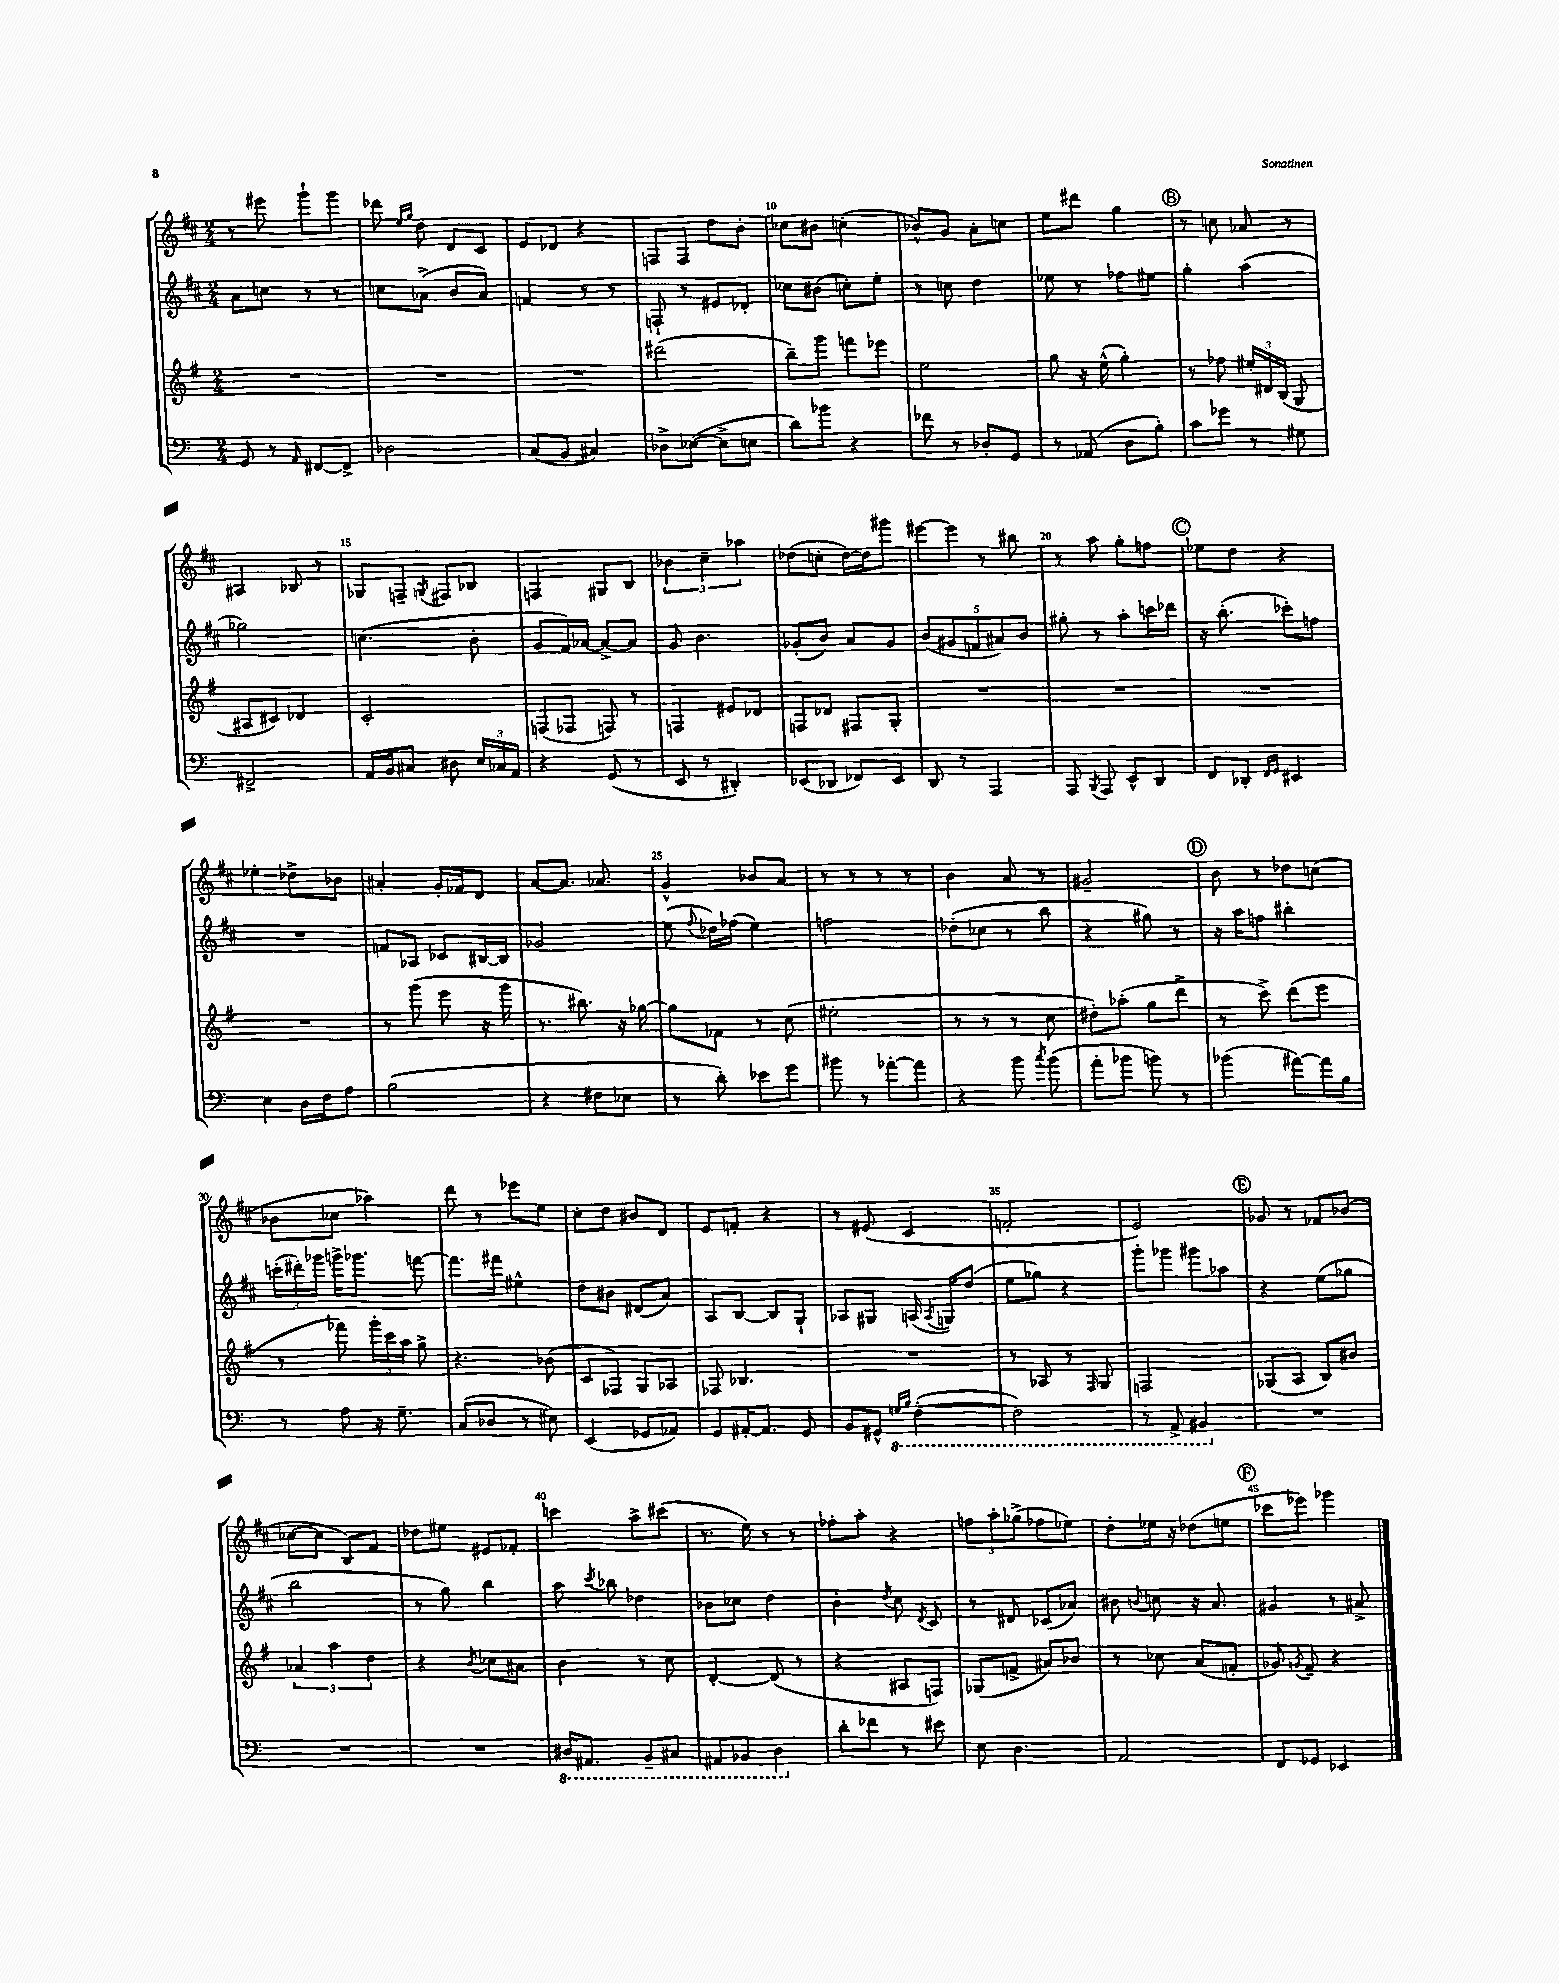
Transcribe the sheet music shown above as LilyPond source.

<<
\new StaffGroup <<
\new Staff = "s0" {
    \clef treble \key d \major \numericTimeSignature \time 2/4
    \autoBeamOff r8 eis'''8 g'''8[-! g'''8] |
    des'''8 \grace { e''16[ g''16] } d''8 d'8[ cis'8] |
    e'8[ des'8] r4 |
    f8[ f8] d''8[ b'8]-. |
    ces''8[ bis'8] c''4-.( |
    bes'8[-^) g'8] a'8[-. c''8] |
    e''8[ dis'''8] g''4 |
    \mark \markup { \circle "B" } r8 c''8 aes'8 r8 |
    ais4 bes8 r8 |
    ges8[ f8]-- \acciaccatura { g8 } fis8[ bes8] |
    f4 gis8[ b8] |
    \tuplet 3/2 { bes'4 cis''4-- aes''4 } |
    des''8[( c''8]-. des''16[~) des''16 gis'''8] |
    eis'''8[~ eis'''8] r8 bis''8 |
    r8 a''8 g''8[-. f''8] |
    \mark \markup { \circle "C" } ees''8[ d''8] r4 |
    ees''4-. des''8[-> bes'8] |
    ais'4-. g'16[-. fes'16 d'8] |
    a'8[~ a'8.] aes'8. |
    g'4-^ bes'8[ a'8] |
    r8 r8 r8 r8 |
    b'4 a'8 r8 |
    gis'2-- |
    \mark \markup { \circle "D" } b'8 r8 des''8[ c''8]( |
    bes'8[ ces''8] aes''4) |
    d'''8 r8 ees'''8[ e''8] |
    cis''8[-. d''8] bis'8[ d'8] |
    e'8[ f'8]-. r4 |
    r8 eis'8( cis'4 |
    f'2-. |
    e'2) |
    \mark \markup { \circle "E" } ges'8 r8 fes'8[ bes'8]( |
    ces''8[~ ces''8] b8[) fis'8] |
    des''8[ eis''8] eis'8[ fes'8]-. |
    c'''4 a''8[-> cis'''8]( |
    r8. e''16) r8 r8 |
    fes''8[-. a''8]-. r4 |
    \tuplet 3/2 { f''8[ a''8-. ges''8]->( } fes''8[ ees''8]) |
    d''8[-. ees''16] r16 des''8[( e''8] |
    \mark \markup { \circle "F" } ces'''8[ ees'''8]) ges'''4 \bar "|." |
}
\new Staff = "s1" {
    \clef treble \key d \major \numericTimeSignature \time 2/4
    \autoBeamOff a'8[ c''8] r8 r8 |
    c''8[ aes'8]->( b'8[ aes'8]) |
    f'4 r8 r8 |
    f8-! r8 eis'8[ des'8]-. |
    ces''8[ bis'8]( c''8[-.) e''8]-. |
    r8 c''8 d''4 |
    ees''8 r8 fes''8[ eis''8] |
    \mark \markup { \circle "B" } g''4-. a''4( |
    ges''2) |
    c''4.( b'8-. |
    g'8[ fis'16) aes'16]~ aes'8[~-> aes'8] |
    g'8 b'4. |
    ges'8[-.( b'8]) a'8[ ges'8] |
    \tuplet 5/4 { b'8[( gis'8 f'8 ais'8) b'8] } |
    gis''8-. r8 a''8[-. c'''16 des'''16] |
    \mark \markup { \circle "C" } r16 b''8.-.( ces'''8[-.) f''8] |
    R2 |
    f'8[ aes8] ces'8[ bis16~ bis16] |
    ges'2 |
    e''8( \appoggiatura { fis''8 } des''16[) fes''16]( e''4) |
    f''2 |
    des''8[-.( ces''8] r8 b''8 |
    r4 gis''8) r8 |
    \mark \markup { \circle "D" } r16 a''16[ f''8] bis''4-. |
    \tuplet 3/2 { c'''16[-.( dis'''16-.) ges'''16] } g'''16[-> ges'''8.] f'''8~ |
    f'''8.[ fis'''16] eis''4-^ |
    d''8[ bis'8] dis'8[( a'8]) |
    a8[ b8]~ b8[ g8]-! |
    aes8[ gis8] a16( \acciaccatura { a8 } g16[) d''8]( |
    e''8[ ges''8]) r4 |
    g'''8[-. ges'''8] gis'''8[ aes''8] |
    \mark \markup { \circle "E" } r4 e''8[( ges''8] |
    b''2 |
    r8 g''8) b''4 |
    a''8 \acciaccatura { cis'''8 } bes''8 des''4 |
    bes'8[ ces''8] d''4 |
    b'4-. \acciaccatura { d''8 } cis''8 \acciaccatura { d'8 } cis'8 |
    r8 dis'8 ces'8[( aes'8]) |
    bis'8 \appoggiatura { b'8 } c''8 r16 a'8. |
    \mark \markup { \circle "F" } gis'4 r8 ais'8-> \bar "|." |
}
\new Staff = "s2" {
    \clef treble \key g \major \numericTimeSignature \time 2/4
    \autoBeamOff R2 |
    R2 |
    R2 |
    dis'''2( |
    b''8[--) g'''8] f'''8[ ees'''8] |
    e''2 |
    g''8 r16 e''16-^( g''4-.) |
    \mark \markup { \circle "B" } r8 fes''8 \tuplet 3/2 { eis''16[-. dis'16 b16]( } g8 |
    ais8[ cis'8]) des'4 |
    c'2-. |
    f8[( fes8] f8) r8 |
    f4 eis'8[ des'8] |
    f8[ des'8] fis8[ g8]-. |
    R2 |
    R2 |
    \mark \markup { \circle "C" } R2 |
    R2 |
    r8 g'''8( e'''8 r16 g'''16 |
    r8. bis''8.) r16 ges''16~ |
    ges''8[ fes'8] r8 c''8( |
    eis''2-. |
    r8 r8 r8 c''8 |
    dis''8[-.) aes''8]-.( g''8[ d'''8]-> |
    \mark \markup { \circle "D" } r8 c'''8->) d'''8[( e'''8] |
    r8 fes'''8) \tuplet 3/2 { g'''16[-. c'''16 a''16] } g''8-> |
    r4. bes'8( |
    c'8[ fes8]) g8[ aes8] |
    fes8 bes4. |
    R2 |
    r8 aes8 r8 \grace { fis16 } g8 |
    f2 |
    \mark \markup { \circle "E" } ges8[( a8] b8[) bis'8] |
    \tuplet 3/2 { aes'4 a''4 d''4 } |
    r4 \acciaccatura { b'8 } ces''8[ ais'8] |
    b'4 r8 c''8 |
    d'4~-. d'8( r8 |
    r4 ais8[ f8]) |
    ges8[( f'8]-> ais'8[) bes'8] |
    r8 ces''8 a'8[( f'8]-. |
    \mark \markup { \circle "F" } ges'8) \acciaccatura { g'8 } fis'8-- r4 \bar "|." |
}
\new Staff = "s3" {
    \clef bass \key c \major \numericTimeSignature \time 2/4
    \autoBeamOff g,8 r8 \grace { a,16 } fis,8[~ fis,8]-> |
    des2 |
    c8[( b,8] cis4) |
    des8[-> ees8]~( ees8[-> e8] |
    d'8[) bes'8] r4 |
    fes'8 r8 des8[-. g,8] |
    r8 aes,8( d8[ b8]-.) |
    \mark \markup { \circle "B" } c'8[ ges'8] r8 gis8 |
    fis,2-> |
    a,16[ b,16 cis8] dis8 \tuplet 3/2 { e16[ ces16 a,16] } |
    r4 g,8( r8 |
    e,8 r8 dis,4-.) |
    ees,8[( des,8] fes,8[) ees,8] |
    d,8 r8 a,,4 |
    a,,8 \acciaccatura { b,,8 } a,,8 e,8[-^ d,8] |
    \mark \markup { \circle "C" } f,8[ des,8]-. \grace { f,16[ g,16] } eis,4 |
    e4 d16[ f16 a8] |
    b2( |
    r4 fis8[ ees8] |
    r8 d'8-.) ees'8[ g'8] |
    bis'8 r8 aes'8[~-. aes'8] |
    r4 b'8 \acciaccatura { c''8 } b'8( |
    a'8[-. bes'8] b'8) r8 |
    \mark \markup { \circle "D" } bes'4( ais'8[~) ais'16 b16] |
    r8 a8 r16 g8.-- |
    c8[( des8] r8 eis8) |
    e,4( ges,8[ aes,8]) |
    g,8[ ais,16~-. ais,8.] g,8 |
    b,8[ gis,8]-^ \ottava #-1 \grace { g,16[ b,16] } f,4~-.( |
    f,2) |
    r8 a,,8-> bis,,4 \ottava #0 |
    \mark \markup { \circle "E" } R2 |
    R2 |
    R2 |
    \ottava #-1 dis,16[ ais,,8.] b,,8[-- cis,8] |
    ais,,8[ bes,,8] d,4 \ottava #0 |
    d'8[-. fes'8] r8 eis'8 |
    e8 d4. |
    a,2 |
    \mark \markup { \circle "F" } f,8[ ges,8] ees,4 \bar "|." |
}
>>
>>
\layout { \context { \Score currentBarNumber = #6 \override BarNumber.break-visibility = ##(#f #t #t) barNumberVisibility = #(every-nth-bar-number-visible 5) } }
